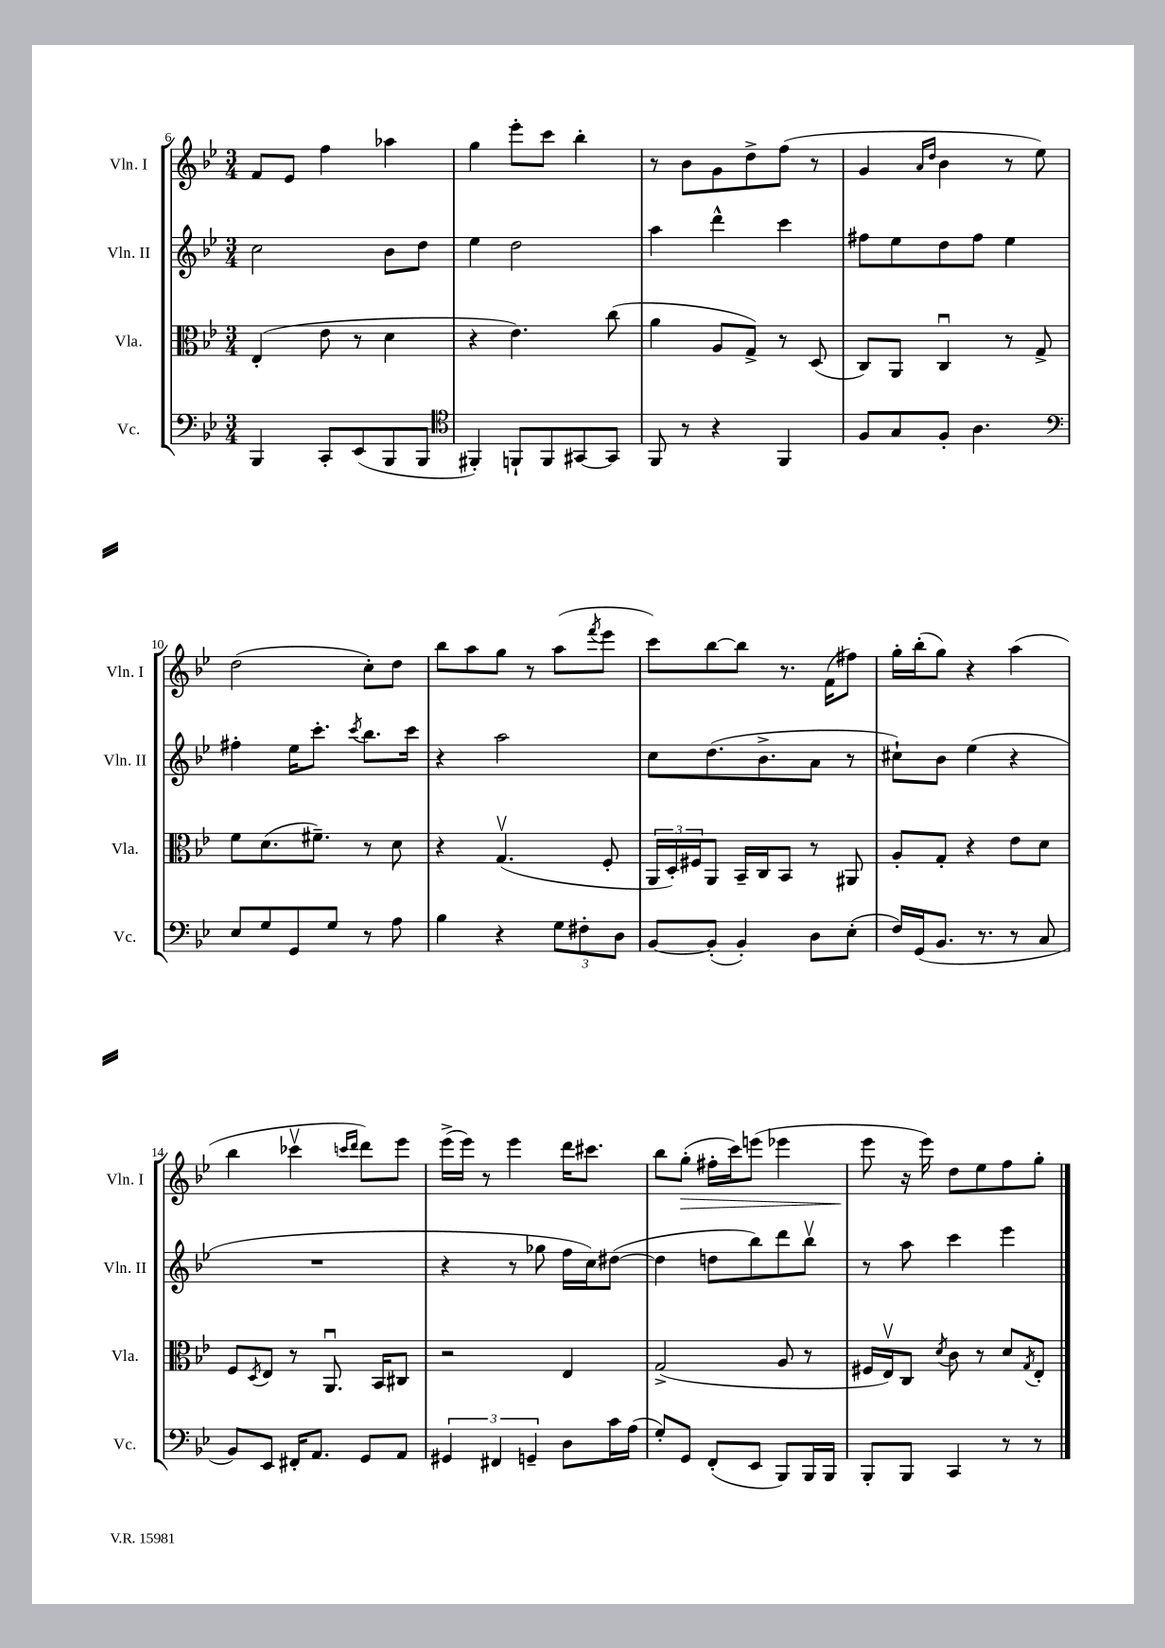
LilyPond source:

<<
\new StaffGroup <<
\new Staff = "s0" \with { instrumentName = "Vln. I" shortInstrumentName = "Vln. I" } {
    \clef treble \key bes \major \numericTimeSignature \time 3/4
    f'8 ees'8 f''4 aes''4 |
    g''4 ees'''8-. c'''8 bes''4-. |
    r8 bes'8 g'8 d''8-> f''8( r8 |
    g'4 \grace { a'16 d''16 } bes'4 r8 ees''8) |
    d''2( c''8-.) d''8 |
    bes''8 a''8 g''8 r8 a''8( \acciaccatura { f'''8 } ees'''8 |
    c'''8) bes''8~ bes''8 r8. f'16( fis''8) |
    g''16-. bes''16-.( g''8) r4 a''4( |
    bes''4 ces'''4\upbow \grace { c'''16 d'''16 } d'''8) ees'''8 |
    ees'''16->( ees'''16) r8 ees'''4 d'''16 cis'''8. |
    bes''8 g''8-.\>( fis''16-. c'''16) e'''8( ees'''4 |
    ees'''8\! r16 ees'''16) d''8 ees''8 f''8 g''8-. \bar "|." |
}
\new Staff = "s1" \with { instrumentName = "Vln. II" shortInstrumentName = "Vln. II" } {
    \clef treble \key bes \major \numericTimeSignature \time 3/4
    c''2 bes'8 d''8 |
    ees''4 d''2 |
    a''4 d'''4-^ c'''4 |
    fis''8 ees''8 d''8 fis''8 ees''4 |
    fis''4-. ees''16 c'''8.-. \acciaccatura { c'''8 } bes''8. c'''16 |
    r4 a''2 |
    c''8 d''8.( bes'8.-> a'8 r8 |
    cis''8-!) bes'8 ees''4( r4 |
    R2. |
    r4 r8 ges''8 f''16 c''16) dis''8~( |
    dis''4 d''8 bes''8) d'''8 bes''8\upbow |
    r8 a''8 c'''4 ees'''4 \bar "|." |
}
\new Staff = "s2" \with { instrumentName = "Vla." shortInstrumentName = "Vla." } {
    \clef alto \key bes \major \numericTimeSignature \time 3/4
    ees4-.( ees'8 r8 d'4 |
    r4 ees'4.) c''8( |
    a'4 a8 g8->) r8 d8( |
    c8) a,8 c4\downbow r8 g8-> |
    f'8 d'8.( fis'8.--) r8 d'8 |
    r4 g4.\upbow( f8-. |
    \tuplet 3/2 { a,16 d16-.) fis16 } a,8 bes,16-- c16 bes,8 r8 ais,8 |
    a8-. g8-. r4 ees'8 d'8 |
    f8 \acciaccatura { d8 } ees8 r8 a,8.\downbow bes,16 cis8 |
    r2 ees4 |
    g2->( a8 r8 |
    fis16 ees16\upbow) c8 \acciaccatura { d'8 } c'8 r8 d'8 \acciaccatura { g8 } ees8-. \bar "|." |
}
\new Staff = "s3" \with { instrumentName = "Vc." shortInstrumentName = "Vc." } {
    \clef bass \key bes \major \numericTimeSignature \time 3/4
    bes,,4 c,8-. ees,8( bes,,8 bes,,8 |
    \clef tenor fis,4-.) f,8-! f,8 gis,8~ gis,8 |
    f,8 r8 r4 f,4 |
    f8 g8 f8-. a4. |
    \clef bass ees8 g8 g,8 g8 r8 a8 |
    bes4 r4 \tuplet 3/2 { g8 fis8-. d8 } |
    bes,8~ bes,8-.( bes,4-.) d8 ees8-.( |
    f16) g,16( bes,8. r8. r8 c8 |
    bes,8) ees,8 fis,16-. a,8. g,8 a,8 |
    \tuplet 3/2 { gis,4 fis,4 g,4-- } d8 c'16 a16( |
    g8-.) g,8 f,8-.( ees,8 bes,,8) bes,,16 bes,,16 |
    bes,,8-. bes,,8 c,4 r8 r8 \bar "|." |
}
>>
>>
\layout { \context { \Score currentBarNumber = #6 } }
